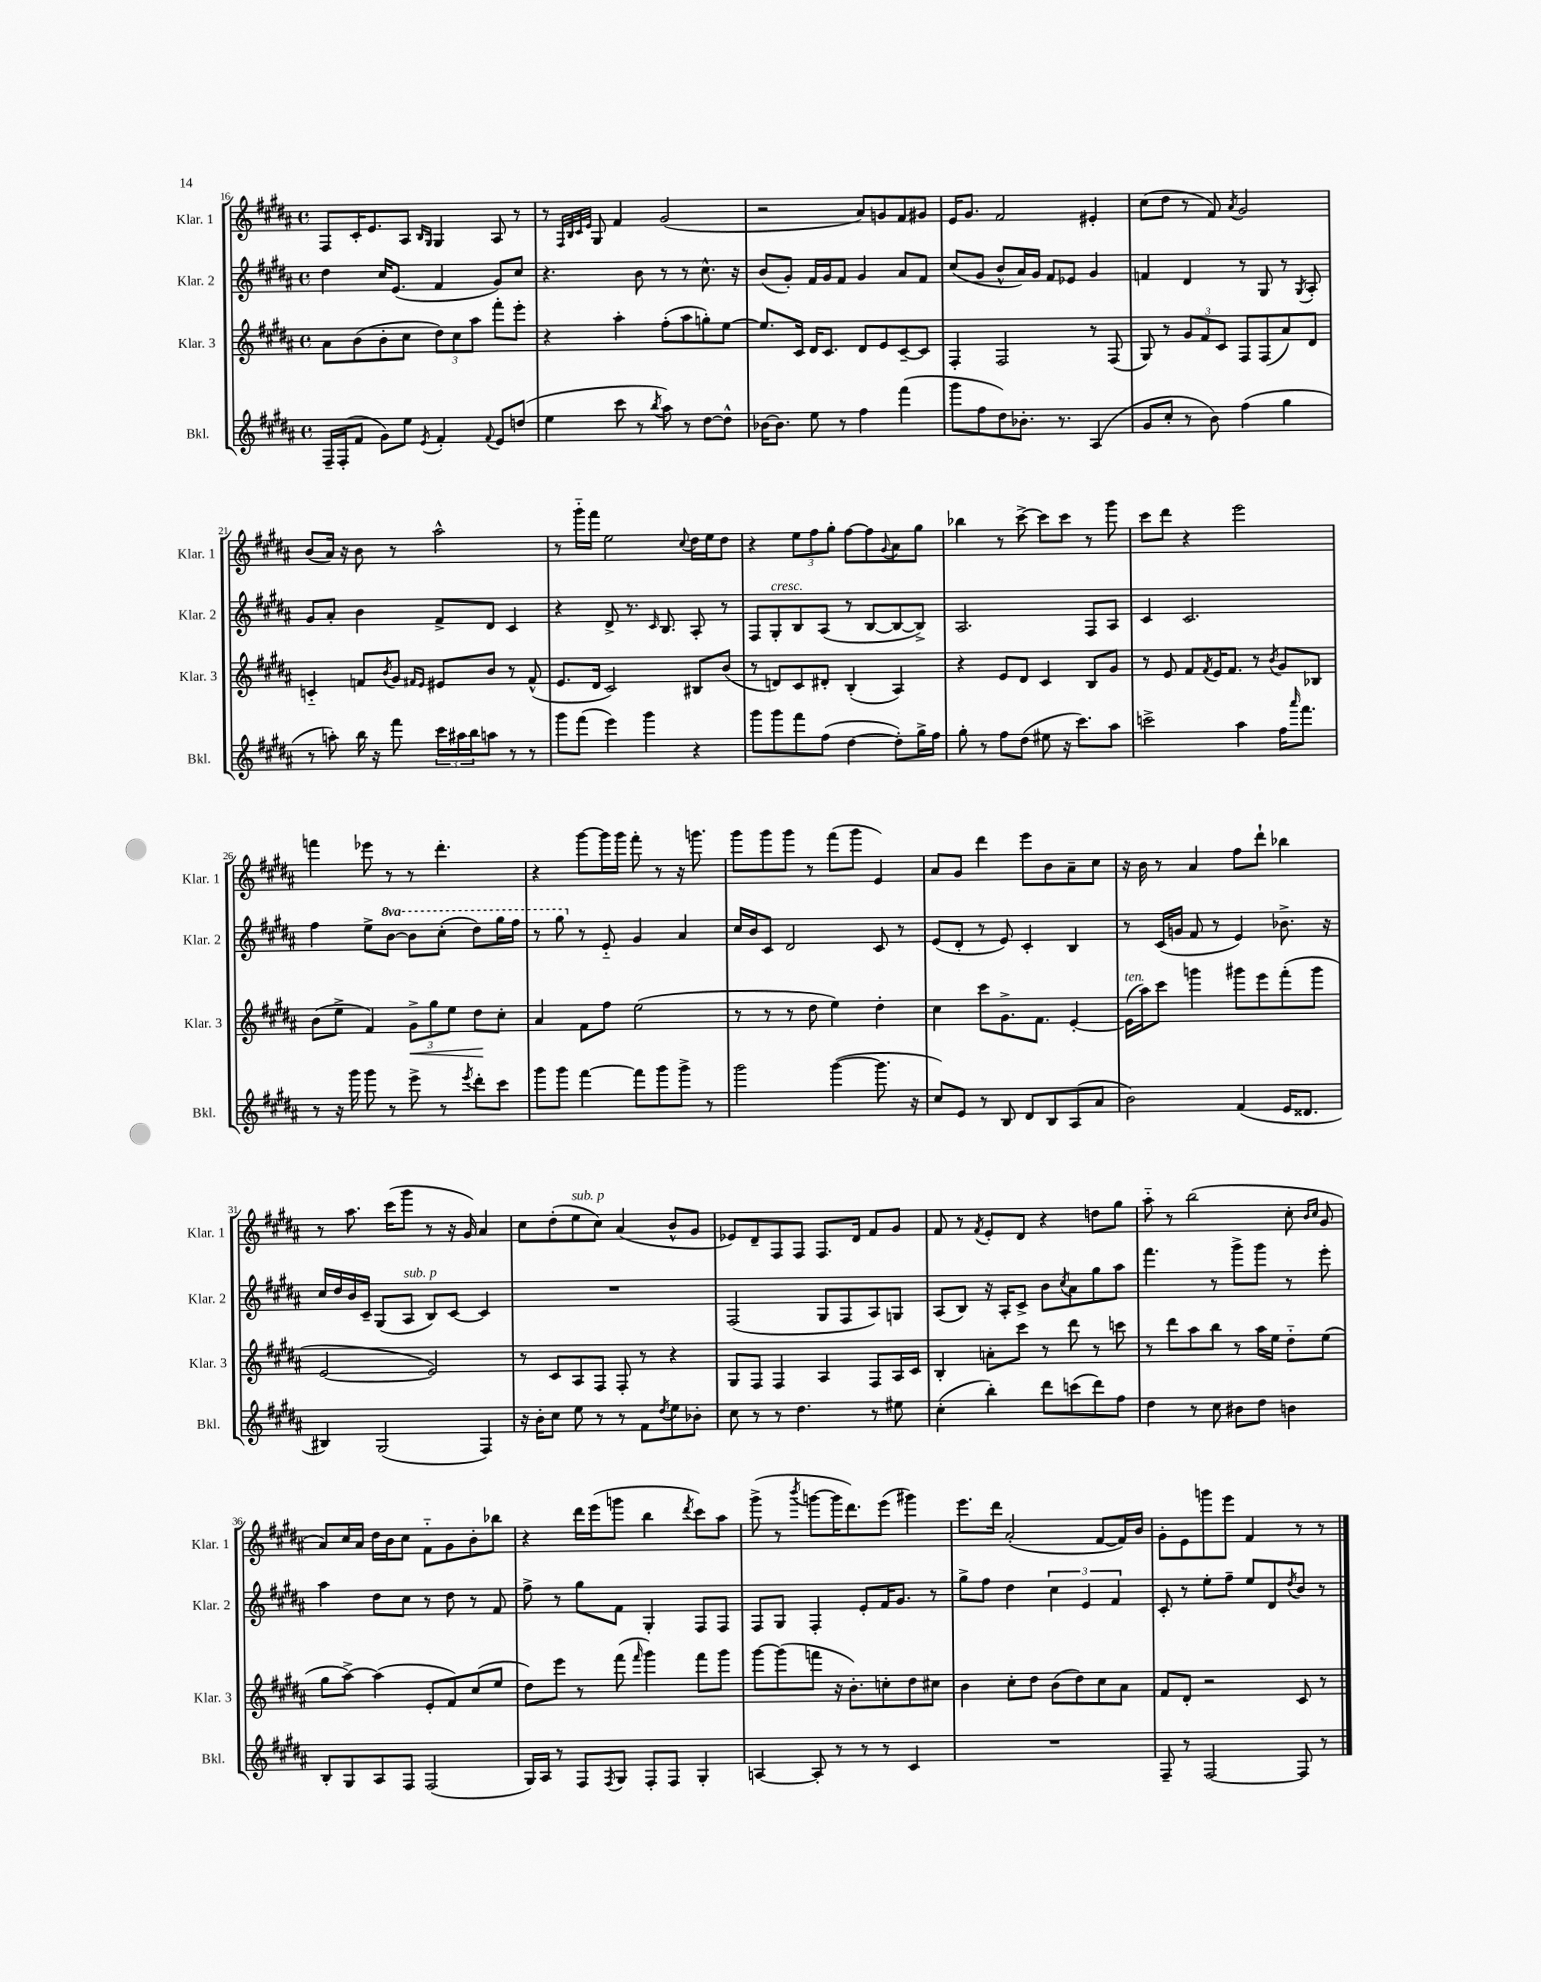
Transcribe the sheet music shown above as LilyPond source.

<<
\new StaffGroup <<
\new Staff = "s0" \with { instrumentName = "Klar. 1" shortInstrumentName = "Klar. 1" } {
    \clef treble \key b \major \defaultTimeSignature \time 4/4
    fis8 cis'16-. e'8. ais8 \grace { b16 gis16 } gis4 ais8 r8 |
    r8 \grace { fis32 b32 cis'32 e'32 } gis8 fis'4 gis'2( |
    r2 ais'8) g'8 fis'8 gis'8 |
    e'16 gis'8. fis'2 eis'4-. |
    cis''8( dis''8 r8 fis'8) \acciaccatura { ais'8 } gis'2 |
    b'8( ais'16) r16 b'8 r8 ais''2-^ |
    r8 gis'''16-_ fis'''16 e''2 \appoggiatura { cis''8 } dis''16 e''16 dis''8 |
    r4 \tuplet 3/2 { e''8 fis''8 gis''8-. } fis''8~ fis''8 \appoggiatura { gis'8 } ais'8 gis''8 |
    bes''4 r8 cis'''8~-> cis'''8 cis'''8 r8 gis'''8 |
    cis'''8 dis'''8 r4 e'''2 |
    f'''4 ees'''8 r8 r8 dis'''4.-. |
    r4 gis'''8~ gis'''16 gis'''16 fis'''8-. r8 r16 g'''8. |
    gis'''8 gis'''8 gis'''8 r8 fis'''8( gis'''8 e'4) |
    ais'8 gis'8 dis'''4 e'''8 b'8 ais'8-- cis''8 |
    r16 b'16 r8 ais'4 fis''8 dis'''8-! bes''4 |
    r8 ais''8. cis'''16( gis'''8 r8 r16 gis'16) ais'4 |
    cis''8 dis''8-.( e''8^\markup { \italic "sub. p" } cis''8) ais'4( b'8-^ gis'8 |
    ees'8) dis'8-- fis8 fis8 fis8. dis'16 fis'8 gis'8 |
    fis'8 r8 \acciaccatura { fis'8 } e'8-. dis'8 r4 d''8 gis''8 |
    ais''8-_ r8 b''2( cis''8-. \grace { b'16 cis''16 } gis'8 |
    ais'8) cis''16 ais'16 dis''16 b'16 cis''8 fis'8-_ gis'8 b'8-. bes''8 |
    r4 dis'''16 e'''16( g'''8 b''4 \acciaccatura { dis'''8 } cis'''8) ais''8 |
    gis'''8->( r8 \acciaccatura { b'''8 } g'''8~ g'''16 dis'''8.) e'''8( gis'''4) |
    e'''8. dis'''16 ais'2-.( fis'8~ fis'16) b'16 |
    gis'8-. e'8 g'''8 e'''8 fis'4 r8 r8 \bar "|." |
}
\new Staff = "s1" \with { instrumentName = "Klar. 2" shortInstrumentName = "Klar. 2" } {
    \clef treble \key b \major \defaultTimeSignature \time 4/4 \set Staff.ottavationMarkups = #ottavation-simple-ordinals
    dis''4 cis''16 e'8.( fis'4 gis'8) cis''8 |
    r4. b'8 r8 r8 cis''8.-^ r16 |
    b'8( gis'8-.) fis'16 gis'16 fis'8 gis'4 ais'8 fis'8 |
    cis''8( gis'8 b'8-^ ais'16) gis'16 fis'8 ees'8 gis'4 |
    f'4 dis'4 r8 gis8 r8 \acciaccatura { gis8 } ais8-. |
    gis'8 ais'8-. b'4 fis'8-> dis'8 cis'4 |
    r4 dis'8-> r8. \grace { cis'16 } b8. ais8-. r8 |
    fis8 gis8-.^\markup { \italic "cresc." } b8 ais8( r8 b8~ b8~ b8->) |
    ais2. fis8 ais8 |
    cis'4 cis'2. |
    fis''4 e''8-> \ottava #1 b''8~ b''8 cis'''8-.( dis'''8) gis'''16 fis'''16 |
    r8 gis'''8 \ottava #0 r8 e'8-_ gis'4 ais'4 |
    cis''16 b'16 cis'8 dis'2 cis'8 r8 |
    e'8( dis'8-. r8 e'8) cis'4-. b4 |
    r8 cis'16( g'16 fis'8 r8 e'4) bes'8.-> r16 |
    cis''16 dis''16 b'16 cis'16-- gis8( ais8^\markup { \italic "sub. p" } b8) cis'8~ cis'4 |
    R1 |
    fis2( gis8 fis8 ais8) g8 |
    ais8( b8) r16 ais16-. cis'8-> b'8 \acciaccatura { cis''8 } ais'8 gis''8 ais''8 |
    fis'''4. r8 gis'''8-> gis'''8 r8 e'''8-. |
    ais''4 dis''8 cis''8 r8 dis''8 r8 fis'8 |
    fis''8-> r8 gis''8 fis'8 gis4-. fis8 fis8 |
    fis8 gis8 fis4-. e'8-. fis'16 gis'8. r8 |
    gis''8-> fis''8 dis''4 \tuplet 3/2 { cis''4 e'4 fis'4 } |
    cis'8-. r8 e''8-. fis''8-- e''8 dis'8 \acciaccatura { dis''8 } b'8 r8 \bar "|." |
}
\new Staff = "s2" \with { instrumentName = "Klar. 3" shortInstrumentName = "Klar. 3" } {
    \clef treble \key b \major \defaultTimeSignature \time 4/4
    ais'8 b'8( b'8-. cis''8 \tuplet 3/2 { dis''8) cis''8 ais''8 } fis'''8-. e'''8-. |
    r4 ais''4-. fis''8-.( ais''8 g''8-.) e''8~ |
    e''8. cis'16 dis'16 cis'8. dis'8 e'8 cis'8~-- cis'8 |
    fis4-. fis2 r8 fis8( |
    gis8) r8 \tuplet 3/2 { gis'8 fis'8 cis'8 } fis8 fis8( ais'8) dis'8 |
    c'4-_ f'8 \acciaccatura { b'8 } gis'8 \grace { fis'16 e'16 } eis'8 b'8 r8 fis'8-^( |
    e'8. dis'16 cis'2) bis8 b'8( |
    r8 d'8) cis'8 dis'8-. b4-.( ais4) |
    r4 e'8 dis'8 cis'4 b8 gis'8 |
    r8 e'8 fis'8 \acciaccatura { fis'8 } e'16 fis'8. r8 \acciaccatura { b'8 } gis'8 bes8 |
    b'8( e''8-> fis'4) \tuplet 3/2 { gis'8->\< gis''8 e''8 } dis''8\! cis''8-. |
    ais'4 fis'8 fis''8 e''2( |
    r8 r8 r8 dis''8 e''4) dis''4-. |
    cis''4 cis'''8 gis'8.-> fis'8. e'4~-. |
    e'16^\markup { \italic "ten." }( ais''16) cis'''8 g'''4 gis'''8 e'''8 fis'''8-.( gis'''8 |
    e'2~ e'2) |
    r8 cis'8 ais8 fis8 fis8-. r8 r4 |
    gis8 fis8 fis4 ais4 fis8 ais16 cis'16 |
    b4-. a'8-. cis'''8 r8 dis'''8 r8 c'''8 |
    r8 dis'''8 ais''8 b''8 r8 ais''16 e''16 dis''8-_ e''8( |
    gis''8 ais''8~->) ais''4( e'8-. fis'8) cis''8( e''8 |
    dis''8) e'''8 r8 fis'''8( \grace { fis'''16 } gis'''4) fis'''8 gis'''8 |
    gis'''8~ gis'''8( f'''8 r16 b'8.-.) c''8-. dis''8 cis''8 |
    b'4 cis''8-. dis''8 b'8( dis''8) cis''8 ais'8 |
    fis'8 dis'8-. r2 cis'8 r8 \bar "|." |
}
\new Staff = "s3" \with { instrumentName = "Bkl." shortInstrumentName = "Bkl." } {
    \clef treble \key b \major \defaultTimeSignature \time 4/4
    fis16-- fis16-.( fis'8 gis'8) e''8 \acciaccatura { e'8 } fis'4-. \appoggiatura { fis'8 } e'8 d''8( |
    e''4 cis'''8 r8 \acciaccatura { b''8 } ais''8) r8 dis''8~ dis''8-^ |
    bes'16~ bes'8. e''8 r8 fis''4 fis'''4( |
    gis'''8 fis''8 dis''8) bes'8.-. r8. ais4( |
    gis'8 cis''8-. r8 b'8) fis''4( gis''4 |
    r8 a''8-.) b''16 r16 fis'''8 \tuplet 3/2 { cis'''16 ais''16 b''16 } a''8 r8 r8 |
    gis'''8 fis'''8( e'''4) gis'''4 r4 |
    gis'''8 gis'''8 fis'''8 fis''8( dis''4~ dis''8-.) gis''16-> fis''16 |
    gis''8-. r8 fis''8 dis''8( eis''8 r16 cis'''8.) ais''8 |
    c'''2-> ais''4 fis''16 \grace { ais'''16 } fis'''8. |
    r8 r16 gis'''16 gis'''8 r8 e'''8-> r8 \acciaccatura { e'''8 } dis'''8-. cis'''8 |
    gis'''8 gis'''8 fis'''4~ fis'''8 gis'''8 gis'''8-> r8 |
    gis'''2 gis'''4~( gis'''8. r16 |
    cis''8) e'8 r8 b8 dis'8 b8 ais8( ais'8 |
    b'2) fis'4( e'16 disis'8. |
    bis4) gis2( fis4) |
    r16 b'16-. cis''8 e''8 r8 r8 fis'8 \acciaccatura { dis''8 } e''8 bes'8-. |
    cis''8 r8 r8 dis''4. r8 eis''8 |
    cis''4-.( b''4-.) dis'''8 c'''8( dis'''8) fis''8 |
    dis''4 r8 cis''8 bis'8 dis''8 b'4 |
    b8-. gis8 ais8 fis8 fis2( |
    gis16) ais16 r8 fis8 \acciaccatura { fis8 } gis8 fis8-. fis8 gis4-. |
    a4~ a8-. r8 r8 r8 cis'4 |
    R1 |
    fis8-- r8 fis2~ fis8 r8 \bar "|." |
}
>>
>>
\layout { \context { \Score currentBarNumber = #16 } }
